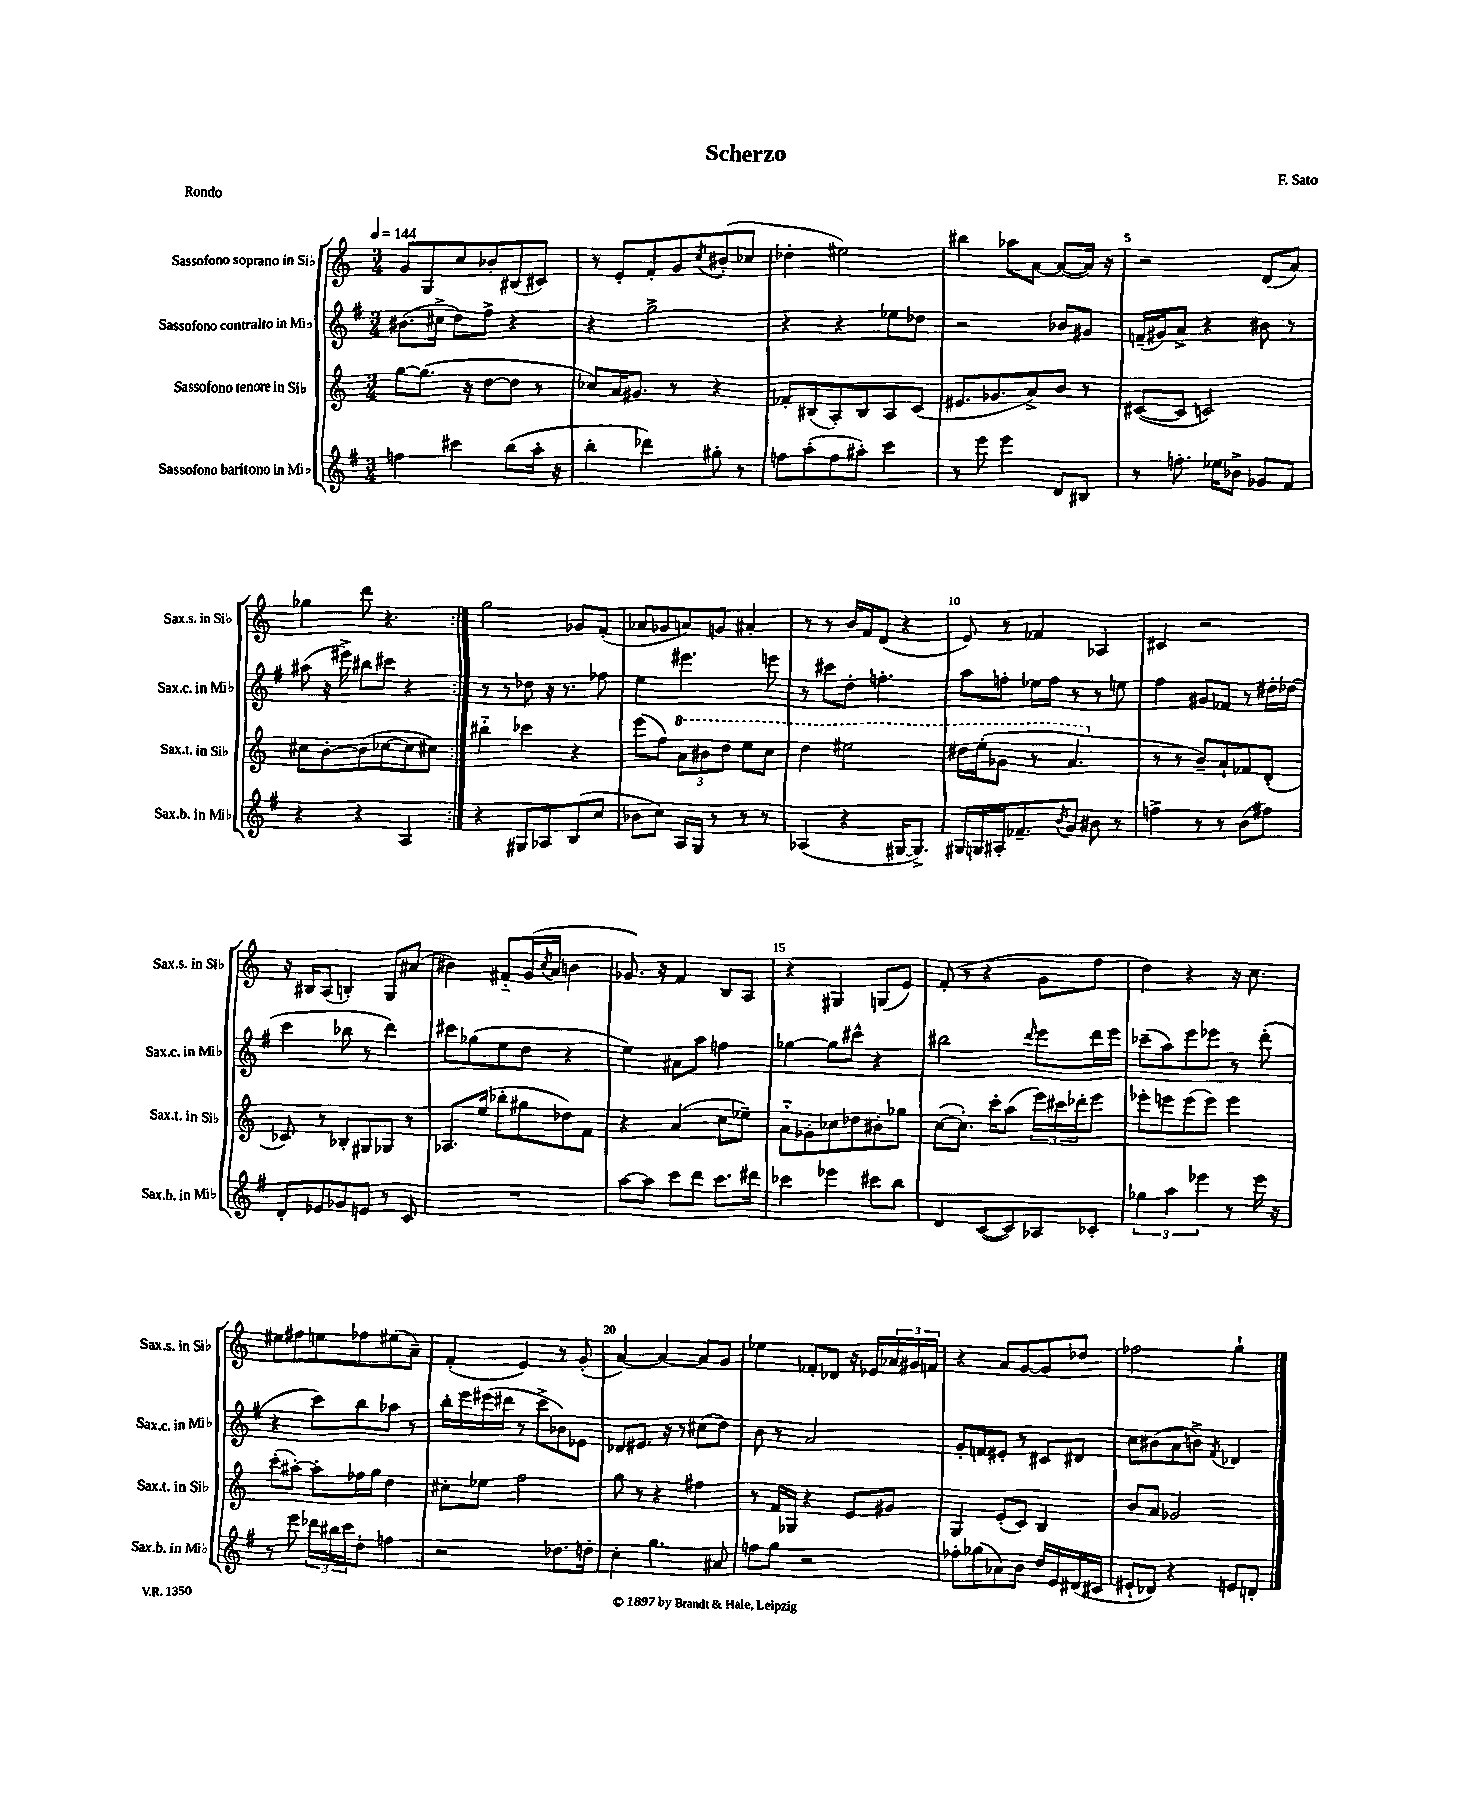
\header { title = "Scherzo" composer = "F. Sato" piece = "Rondo" }
<<
\new StaffGroup <<
\new Staff = "s0" \with { instrumentName = "Sassofono soprano in Sib" shortInstrumentName = "Sax.s. in Sib" } {
    \clef treble \key c \major \numericTimeSignature \time 3/4 \tempo 4 = 144
    \repeat volta 2 { g'8 g8 c''8 bes'8-. bis8( cis'8) |
    r8 e'8-. f'8-. g'8 \acciaccatura { c''8 } bis'8-.( ces''8 |
    des''4-. eis''2) |
    bis''4 aes''8 a'8~ a'8~( a'16) r16 |
    r2 d'8( a'8) |
    ges''4 d'''8 r4. | }
    g''2 ges'8 f'8-.( |
    aes'8 ges'8 a'8) g'8 ais'4-. |
    r8 r8 b'16 f'16 d'8( r4 |
    e'8) r8 fes'4 aes4 |
    cis'4 r2 |
    r16 bis16 a8( b4-.) g8 ais'8( |
    bis'4) fis'8-_ g'16( \acciaccatura { c''8 } a'16 b'4 |
    ges'8.) r16 f'4 b8 a8 |
    r4 gis4 g8( e'8) |
    f'8-.( r8 r4 g'8 f''8 |
    d''4) r4 r16 c''8. |
    eis''8 fis''8 e''8 fes''8 eis''8( a'8--) |
    f'4-.( e'4) r8 g'8-.( |
    a'4~) a'4~ a'8 g'8 |
    ees''4 fes'8-. des'8 r16 ees'16 \tuplet 3/2 { aes'16 gis'16 f'16 } |
    r4 a'8 g'8~ g'8 des''8 |
    fes''2 g''4-! \bar "|." |
}
\new Staff = "s1" \with { instrumentName = "Sassofono contralto in Mib" shortInstrumentName = "Sax.c. in Mib" } {
    \clef treble \key g \major \numericTimeSignature \time 3/4
    \repeat volta 2 { bis'8.( cis''16-> d''8) fis''8-> r4 |
    r4 g''2-> |
    r4 r4 ees''8 des''8 |
    r2 bes'8 gis'8 |
    f'16--( gis'16) a'8-> r4 bis'8 r8 |
    ais''8( r16 eis'''16->) bis''8 cis'''8 r4 | }
    r8 r8 des''8 r16 r8. fes''8 |
    e''4 eis'''4. e'''8 |
    r8 cis'''8 d''8-. f''4.-. |
    a''8 f''8-. ees''16 f''16 r8 r8 e''8 |
    fis''4 gis'8 fes'8 r8 dis''16-. des''16( |
    c'''4 bes''8 r8 d'''4) |
    cis'''8 ges''8( e''8 d''8 r4 |
    e''4) ais'8 a''8 f''4 |
    ges''4~ ges''8 cis'''8-^ r4 |
    bis''2 \grace { d'''16 } e'''8 d'''16 e'''16 |
    ces'''8--( a''8) e'''8 ees'''8 r8 d'''8-.( |
    r4 c'''8) b''8 aes''8 r8 |
    b''16-. e'''16 eis'''16( dis'''16 r8 c'''8-> bes'8) ees'8 |
    des'8 eis'8. r16 r8 cis''8( d''8) |
    b'8 r8 a'2 |
    g'8-. f'8 eis'8-. r8 cis'8 dis'8 |
    c''8 bis'8( a'8 b'8->) \acciaccatura { fis'8 } des'4 \bar "|." |
}
\new Staff = "s2" \with { instrumentName = "Sassofono tenore in Sib" shortInstrumentName = "Sax.t. in Sib" } {
    \clef treble \key c \major \numericTimeSignature \time 3/4
    \repeat volta 2 { g''8~ g''8.( r16 d''8~ d''8 r8 |
    ces''8) a'16 gis'8. r8 r4 |
    fes'8-. bis8( a8-.) bis8 a8 c'8( |
    eis'8. ges'8. a'8->) b'8 r8 |
    cis'8~( cis'8 c'2) |
    cis''8 b'8~-. b'8( ces''8~ ces''8 cis''8) | }
    bis''4-_ ces'''4 r4 |
    e'''8( f''8) \tuplet 3/2 { \ottava #1 a''8 bis''8 d'''8 } e'''8 c'''8 |
    d'''4 eis'''2 |
    dis'''16 e'''16-.( ges''8 r8 a''4. \ottava #0 |
    r8 r8 b'8--) a'8-! fes'8 d'8-.( |
    ces'8) r8 bes8-. gis8 ges8 r8 |
    aes8. e''16( bes''8-. gis''8 des''8) f'8 |
    r4 a'4( c''8 ees''8--) |
    a'8-_ ges'8-. ces''8 des''8 bis'8-. ges''8 |
    c''8~( c''8.-.) c'''16-. a''8( \tuplet 3/2 { e'''16) cis'''16 des'''16-. } e'''8 |
    ees'''8-. e'''8 e'''8( e'''8) e'''4 |
    c'''8-.( ais''8~-.) ais''8-. fes''16 g''16 d''4 |
    cis''8-. ees''8 f''2 |
    g''8 r8 r4 fis''4 |
    r8 f'16 ges16 r4 e'8 gis'8 |
    g4 e'8-.( c'8) b4 |
    b'8 a'8 ges'2 \bar "|." |
}
\new Staff = "s3" \with { instrumentName = "Sassofono baritono in Mib" shortInstrumentName = "Sax.b. in Mib" } {
    \clef treble \key g \major \numericTimeSignature \time 3/4
    \repeat volta 2 { f''4 cis'''4 b''8( a''16-. r16 |
    b''4-. des'''4) gis''8-. r8 |
    f''8 a''8-.( f''8 ais''8-.) c'''4 |
    r8 e'''8 e'''4 d'8 bis8 |
    r8 f''8.-. ees''16 bes'8-> ges'8 fis'8 |
    r4 r4 a4 | }
    r4 gis8 aes8 b8( c''8 |
    bes'8 c''8) a16 g16 r8 r8 r8 |
    aes4( r4 gis16~ gis8.->) |
    gis16 g16 ais16-. fes'8.-- \acciaccatura { b'8 } g'8 bis'8 r8 |
    f''4-> r8 r8 b'8( fis''8) |
    d'8-. ees'8 ges'8 e'8 r8 c'8 |
    R2. |
    a''8~ a''8 c'''8 d'''8 c'''8. dis'''16 |
    ces'''4 ees'''4 cis'''8 b''8 |
    d'4 c'8~( c'8) aes8 ces'8-. |
    \tuplet 3/2 { ges''4 a''4 ees'''4 } r8 ees'''16 r16 |
    r8 e'''8 \tuplet 3/2 { des'''16 bis''16 c'''16 } d''8-. f''4 |
    r2 des''8. d''16-. |
    c''4-. g''4. ais'8 |
    f''8 g''8 r2 |
    fes''8-. ges''8( aes'8) b'8 d''16 e'16 dis'16( cis'16 |
    eis'8-! des'8) r4 e'8 d'8-. \bar "|." |
}
>>
>>
\layout { \context { \Score \override BarNumber.break-visibility = ##(#f #t #t) barNumberVisibility = #(every-nth-bar-number-visible 5) } }
